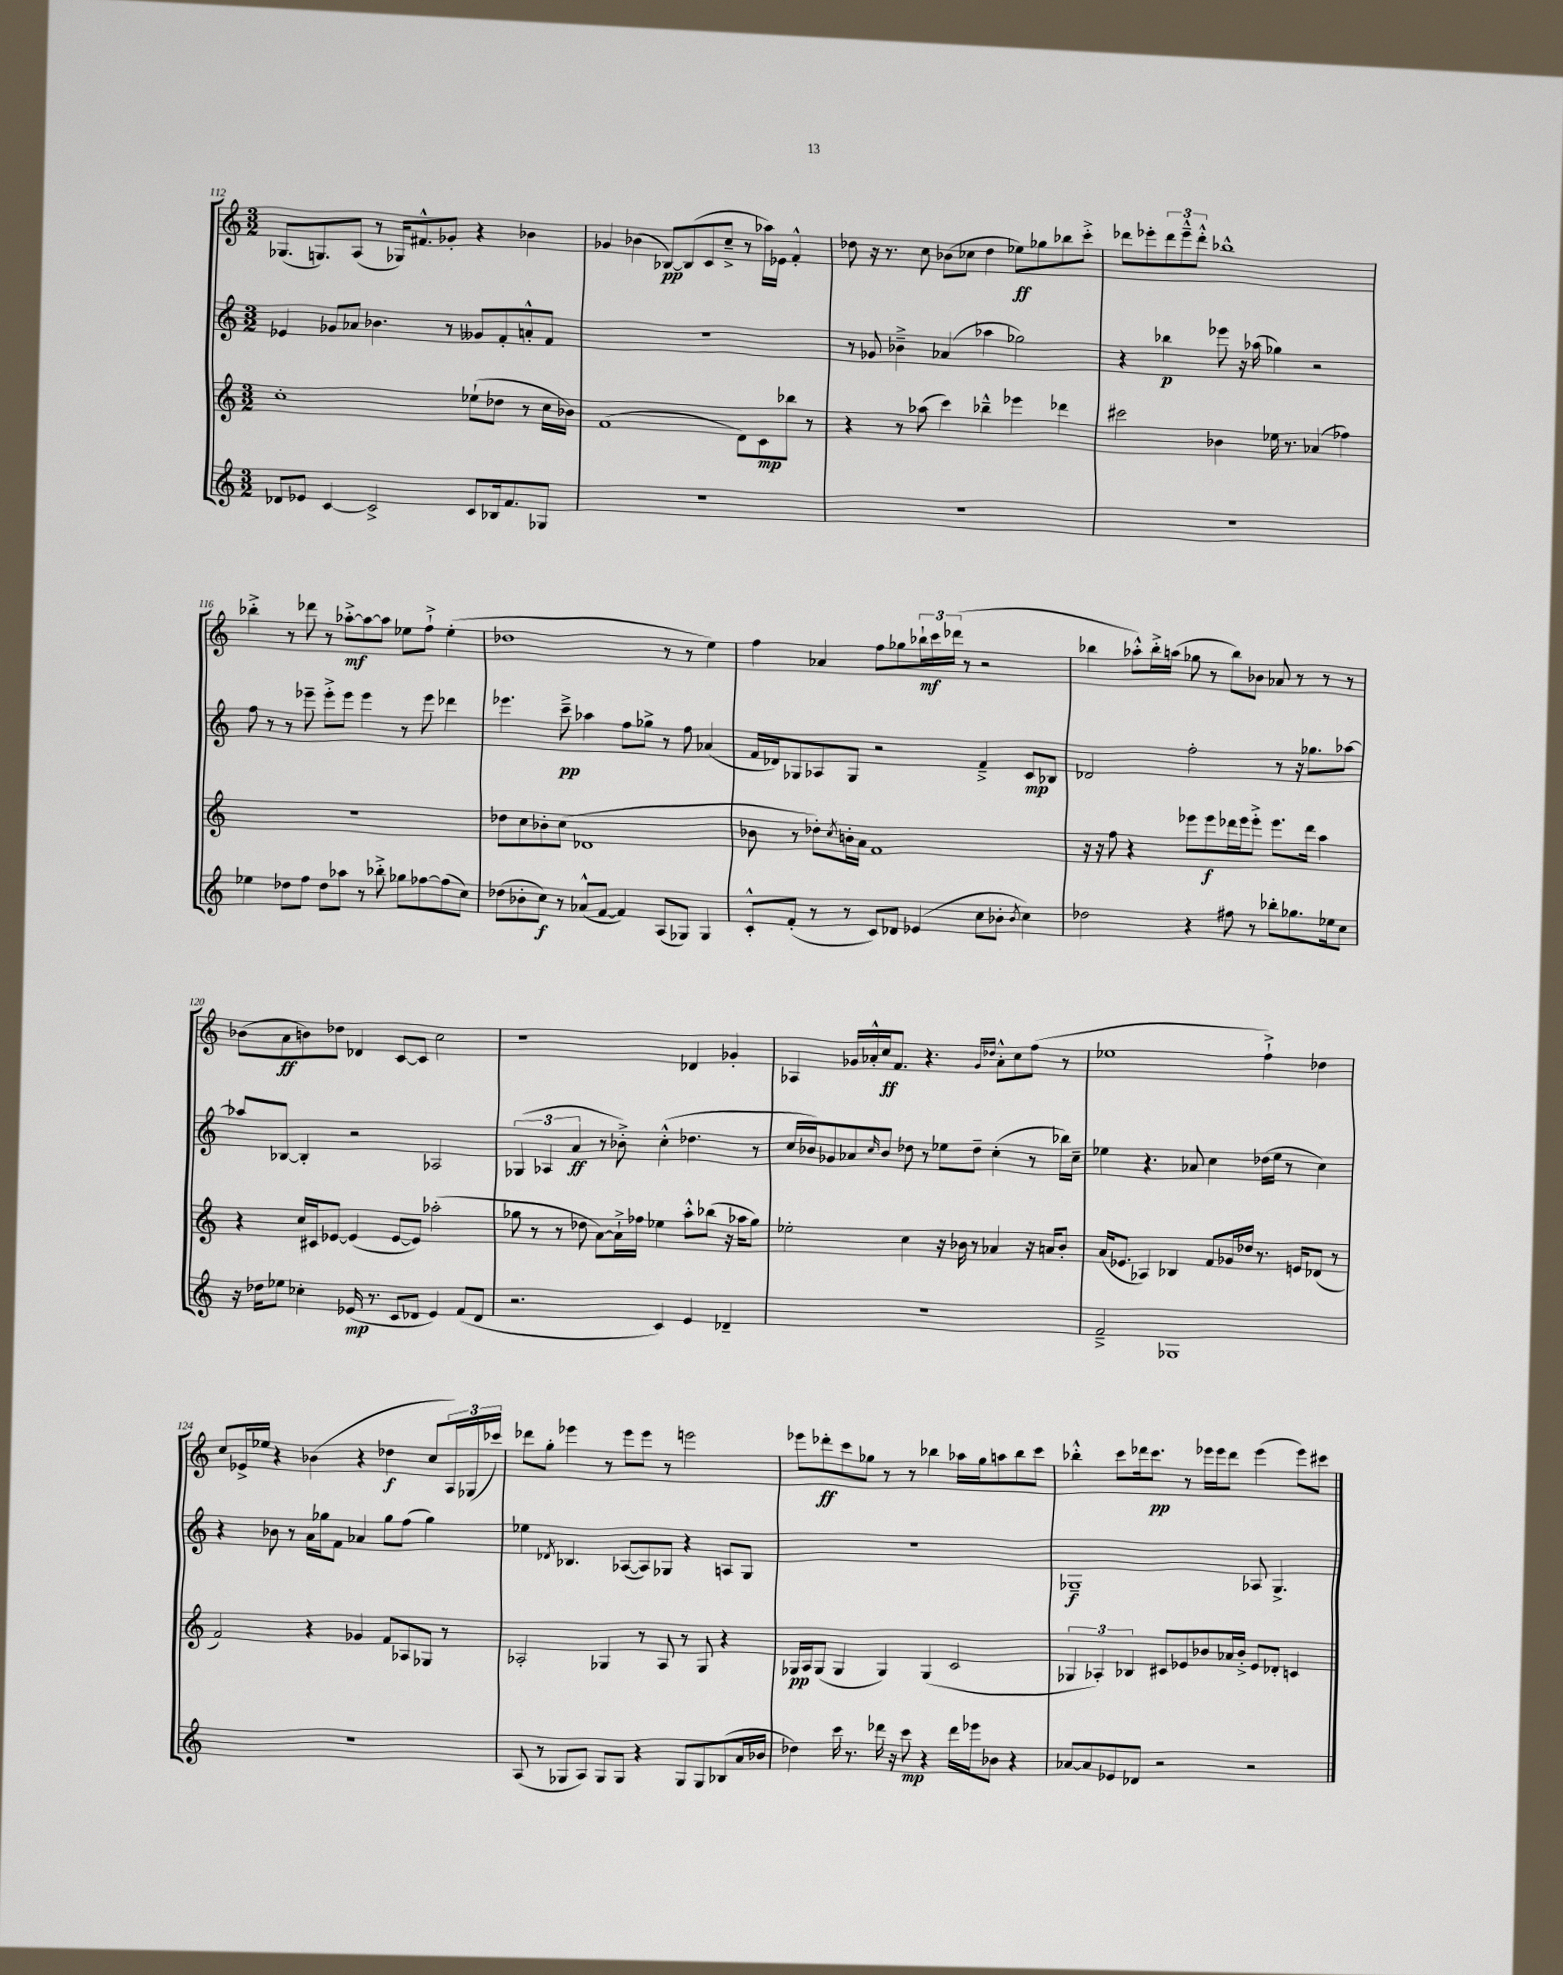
<<
\new StaffGroup <<
\new Staff = "s0" {
    \clef treble \key c \major \numericTimeSignature \time 3/2
    ges8.( g8.) a8( r8 ges16) fis'8.-^ ges'8-. r4 bes'4 |
    ges'4 bes'4( bes8~\pp) bes8( c'8 c''8---> r8 aes''16) ees'16 f'4-.-^ |
    des''8 r16 r8. c''8 bes'8( ces''8 des''4 ees''8\ff) ges''8 bes''8 c'''8-.-> |
    des'''8 ees'''8-. \tuplet 3/2 { des'''8 ees'''8---^ des'''8-.-^ } bes''1-^ |
    bes''4-.-> r8 des'''8 r8 aes''8~-.->\mf aes''8~ aes''8 ees''8 f''8-!-> ees''4-.( |
    des''1 r8 r8 e''4) |
    f''4 aes'4 f''8 ges''8 \tuplet 3/2 { bes''16-!\mf c'''16 des'''16( } r8 r2 |
    bes''4 aes''8-.-^) bes''16-.-> a''16( ges''8 r8 bes''8) bes'8 aes'8 r8 r8 r8 |
    bes'8( a'8\ff b'8) des''8 des'4 c'8~ c'8 c''2 |
    r1 des'4 ges'4-. |
    aes4 ges'16 aes'16-.-^ c''16\ff f'8. r4. \grace { ges'16 des''16 } aes'8-.-^ c''8 f''8( r8 |
    ees''1 f''4-!->) des''4 |
    c''8 ees'16-> ees''16 r4 bes'4( r4 des''4\f c''8 \tuplet 3/2 { a16) ges16( ces'''16) } |
    des'''8 g''8-. ees'''4 r8 ees'''8 ees'''8 r8 e'''2 |
    ees'''8 des'''8-.\ff c'''8 ges''8 r8 r8 bes''4 aes''16 ges''16 a''8 bes''8 c'''8 |
    bes''4-.-^ c'''8 des'''16 c'''8.\pp r8 ees'''16 ees'''16 des'''8 ees'''4( ees'''8) cis'''8 \bar "|." |
}
\new Staff = "s1" {
    \clef treble \key c \major \numericTimeSignature \time 3/2
    ees'4 ges'8 aes'8 bes'4. r8 geses'8 f'8-. a'8-.-^ f'8 |
    R1. |
    r8 ges'8 bes'4---> aes'4( aes''4 ges''2) |
    r4 bes''4\p ees'''8 r16 aes''16( ges''4) r2 |
    f''8 r8 r8 ees'''8-- ees'''8-.-> ees'''8 ees'''4 r8 ees'''8 des'''4 |
    ees'''4. c'''8--->\pp aes''4 f''8 ges''8-> r8 f''8 aes'4( |
    f'16 des'16) ges8 aes8 ges8 r2 f'4---> c'8\mp bes8 |
    des'2 f''2-. r8 r16 ges''8. aes''8~ |
    aes''8 bes8~ bes4-. r2 aes2 |
    \tuplet 3/2 { ges4( aes4 a'4\ff } r8 bes'8-.->) c''4-.-^( des''4. r8 |
    c''16 bes'16) ges'8 aes'8 \grace { c''16 } bes'8 des''8 r8 ees''8 des''8-- c''4-.( r8 bes''16) c''16-- |
    ees''4 r4. aes'8 c''4 des''16( ees''16 r8 c''4) |
    r4 bes'8 r8 a'16 ges''16 f'8 aes'4 ges''8 f''8( ges''4) |
    ees''4 \acciaccatura { des'8 } bes4. aes8~( aes8) ges8 r4 a8 ges8 |
    R1. |
    ges1--\f aes8 ges4.-> \bar "|." |
}
\new Staff = "s2" {
    \clef treble \key c \major \numericTimeSignature \time 3/2
    c''1-. ees''8-!( des''8 r8 c''16 bes'16) |
    f'1( d'8) c'8\mp bes''8 r8 |
    r4 r8 aes''8( c'''4) bes''4---^ ees'''4 des'''4 |
    cis'''2 bes'4 ees''16 r8. aes'4( fes''4) |
    R1. |
    des''8 c''8 bes'8-. c''8( des'1 |
    bes'8 r8 des''8-.) \acciaccatura { c''8 } b'16-. a'16 f'1 |
    r16 r16 f''8 r4 ees'''8 ees'''8\f des'''16 ees'''16 ees'''8-.-> ees'''8. des'''16 a''4 |
    r4 c''16 cis'16 ees'8~ ees'4( ees'8~ ees'8) aes''2-.( |
    ges''8 r8 r8 des''8 a'8~) a'16-!-> fes''16 ees''4 a''8-.-^ bes''8( r16 aes''16 ges''8) |
    ees''2-. c''4 r16 bes'16 r8 aes'4 r16 a'16 bes'8-. |
    a'16( ees'8. aes4) bes4 f'8 ges'16 des''16 r8. e'16 des'8( r8 |
    f'2) r4 ges'4 f'8 aes8 ges8 r8 |
    aes2-. ges4 r8 aes8 r8 ges8 r4 |
    ges16\pp a16 ges8( ges4 ges4) ges4( c'2 |
    \tuplet 3/2 { ges4 aes4-.) bes4 } cis'8 ees'8 bes'8 aes'16 bes'16-.-> ees'8 des'8-. c'4 \bar "|." |
}
\new Staff = "s3" {
    \clef treble \key c \major \numericTimeSignature \time 3/2
    des'8 ees'8 c'4~ c'2-> c'8 bes16 f'8. ges8 |
    R1. |
    R1. |
    R1. |
    ees''4 des''8 f''8 des''8 aes''8 r8 bes''8-.-> ges''8 fes''8~ fes''8( c''8) |
    des''8( bes'8-. c''8\f) r8 aes'8-^( f'8~ f'4) a8( ges8) ges4 |
    c'8-.-^ f'8-.( r8 r8 c'8) des'8 ees'4( c''8 bes'8-. \acciaccatura { bes'8 } c''4) |
    des''2 r4 fis''8 r8 bes''8-. ges''8. ees''16 c''8 |
    r16 des''16 ees''8 ces''4-. ees'16\mp( r8. c'8 des'8 ees'4) f'8( des'8 |
    r2. c'4) e'4 des'4-- |
    R1. |
    f'2---> ges1 |
    R1. |
    a8( r8 ges8 a8) ges8 ges8 r4 ges8 ges8 bes8( a'16 bes'16 |
    des''4) c'''16 r8. des'''16 r16 c'''8\mp r4 des'''16 ees'''16 bes'8 r4 |
    aes'8~ aes'8 ees'8 des'8 r2 r2 \bar "|." |
}
>>
>>
\layout { \context { \Score currentBarNumber = #112 } }
